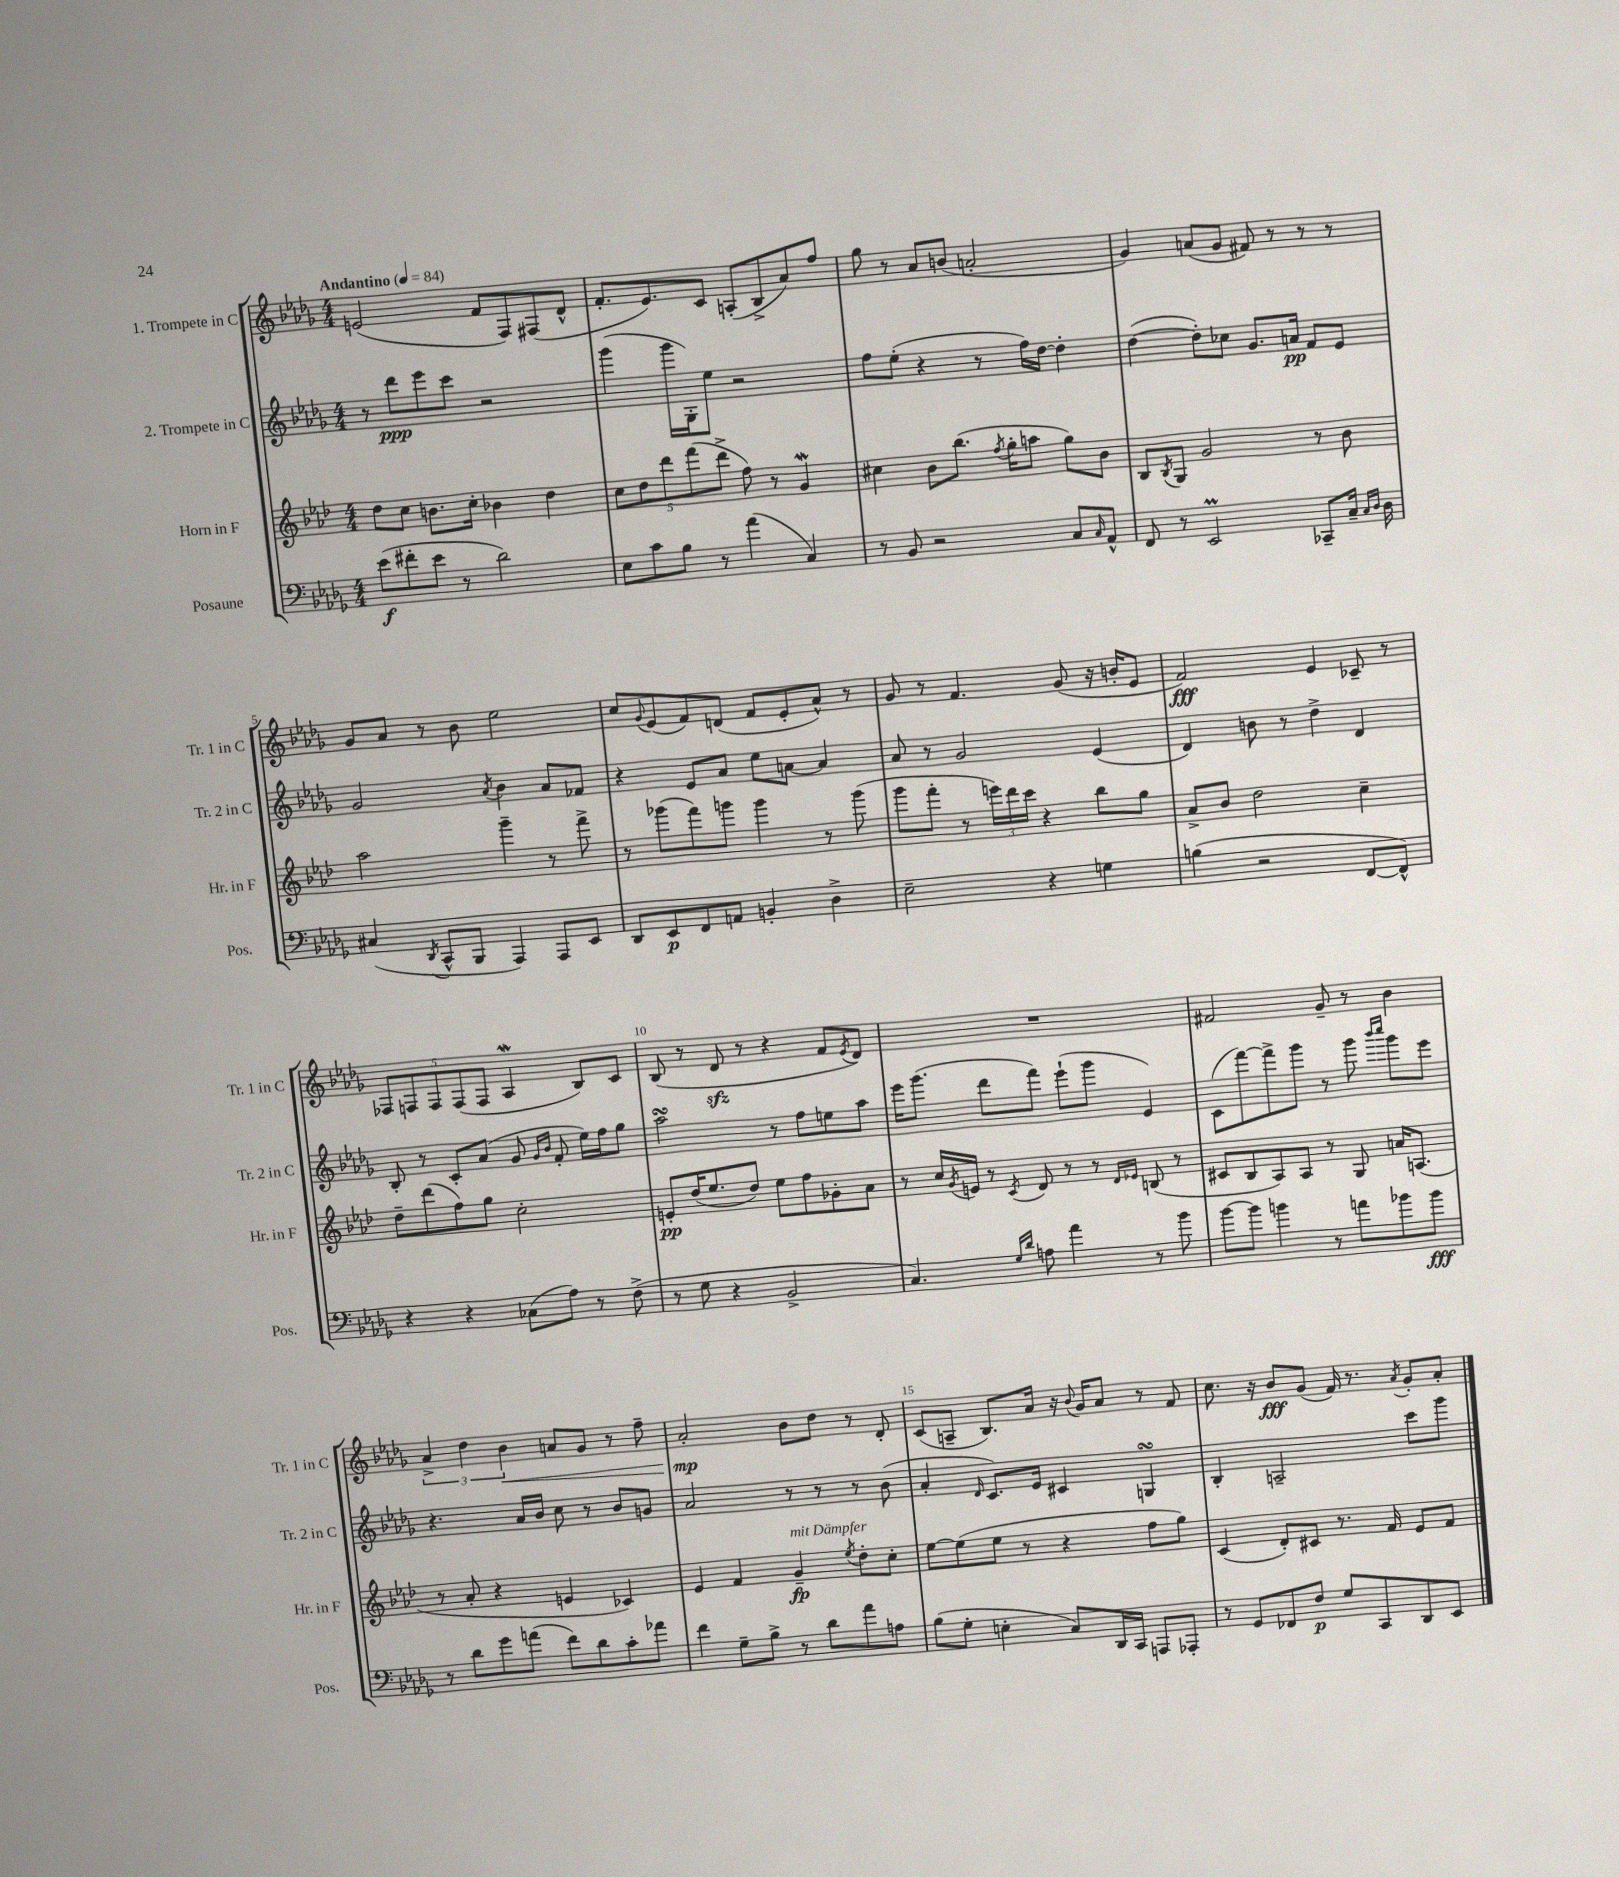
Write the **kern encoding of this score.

**kern	**kern	**kern	**kern
*staff4	*staff3	*staff2	*staff1
*clefF4	*clefG2	*clefG2	*clefG2
*k[b-e-a-d-g-]	*k[b-e-a-d-]	*k[b-e-a-d-g-]	*k[b-e-a-d-g-]
*M4/4	*M4/4	*M4/4	*M4/4
*MM84	*MM84	*MM84	*MM84
(8e-	8dd-	8r	(2e
8f#'	8cc	8ddd-	.
8e-	8.b	8eee-	.
8r	.	8ccc	.
.	16cc'	.	.
2d-)	4b-	2r	8f
.	.	.	8F)
.	4dd-	.	(8F#
.	.	.	8d-^^
=	=	=	=
8E-	10cc	(4ggg-	8.f'
.	10dd-	.	.
8c	.	.	.
.	.	.	8.e-)
.	10ddd-	.	.
8B-	.	16ggg-	.
.	(10fff	.	.
.	.	16G-')	.
8r	.	8ee-	8c
.	10ddd-^	.	.
(4a-	8ff)	2r	(8A'
.	8r	.	8B-^
4C)	4g	.	8a-)
.	.	.	8ff
=	=	=	=
8r	4cc#	8ff	8gg-
8BB-	.	(8ee-'	8r
2r	8b-	4r	8a-
.	(8.bb-	.	(8b
.	.	8r	2a'
.	8qff	.	.
.	16gg'	.	.
.	8aa	16ff)	.
.	.	[16dd-	.
8C	8gg)	4dd-']	.
16qqC	.	.	.
8AA-^^	8b-	.	.
=	=	=	=
8FF	8B-	([4dd-	4g-)
.	8qB-	.	.
8r	8G	.	.
2EE-	2g	8dd-'])	(8a
.	.	8cc-	8g-
.	.	8.g-	8f#)
.	.	.	8r
.	.	16a	.
8CC-~	8r	8f	8r
16C~	8b-	8e-	8r
16qqC	.	.	.
16qqD-	.	.	.
16D-	.	.	.
=	=	=	=
(4C#	2aa-	2g-	8g-
.	.	.	8a-
8qDD-	.	.	.
8CC^^	.	.	8r
8BBB-	.	.	8b-
.	.	8qa-	.
4AAA-)	4ggg~	4b-	2ee-
8AAA-	8r	8a-	.
8EE-	8fff^	8f-	.
=	=	=	=
8DD-	8r	4r	8cc
.	.	.	8qqg-
8EE-	(8ggg-	.	(8e-
8FF	8fff)	8e-	8f)
8AA	8ggg	8a-	(8d
4BB'	4ggg	8ee-	8f
.	.	[8a	8e-'
4D-^	8r	4a]	8a-^^)
.	(8ggg	.	8r
=	=	=	=
2E-~	8ggg	8a-	8g-
.	8fff'	8r	8r
.	8r	2g-	4.f
.	24eee)	.	.
.	24ddd-	.	.
.	24ccc	.	.
4r	4r	.	.
.	.	.	(8g-
4G	8bb-	(4e-	16r
.	.	.	16b'
.	8gg	.	8e-
=	=	=	=
(4B	8a-^	4d-)	2f)
.	8b-	.	.
2r	2dd-	8b	.
.	.	8r	.
.	.	4dd-^	4e-
[8FF	4cc~	4d-	8c-~
8FF^^])	.	.	8r
=	=	=	=
4r	8dd-~	8B-'	10F-
.	.	.	10F
.	(8ddd-	8r	.
.	.	.	10F
4r	8ff)	8c'	.
.	.	.	(10F
.	8gg	(8a-	.
.	.	.	10F
(8C-	2cc'	8g-	4A-
.	.	16qqg-	.
.	.	16qqb-	.
8A-)	.	8f'	.
8r	.	16ee-)	8B-)
.	.	16ff	.
(8F^	.	8gg-	8c
=	=	=	=
8r	8e'	2aa-	(8B-
8G-	(16dd-	.	8r
.	8.ee-	.	.
4r	.	.	8d-
.	8dd-)	.	8r
2BB-^	8ee-	8r	4r
.	8ff	8ff	.
.	8g-'	8ee	8f
.	.	.	8qe-
.	8a-	8aa-	8d-)
=	=	=	=
4.C)	8r	16eee-	1r
.	.	(8.ggg-	.
.	16cc	.	.
.	8qg	.	.
.	16e	.	.
.	8r	8ddd-	.
16qqG-	.	.	.
16qqd-	8qc	.	.
8A	8d-	8fff)	.
4a-	8r	(8eee-`	.
.	8r	8ggg-	.
.	16qqd-	.	.
.	16qqe-	.	.
8r	(8B	4e-)	.
8b-	8r	.	.
=	=	=	=
[8b-	8c#	(8c	2f#
8b-]	8B-	[8fff)	.
4b	8A-)	8fff^]	.
.	8A-	8ggg-	.
8r	8r	8r	8g-~
8a	8G	8ggg-	8r
.	.	16qqbbb-	.
.	.	16qqcccc	.
8b-	16a	8ggg-	4b-
.	(8.A	.	.
8b-	.	8eee-	.
=	=	=	=
8r	8r	4.r	6a-^
8d-	8a-'	.	.
.	.	.	6dd-
8g-	4r	.	.
.	.	.	6b-
(8a	.	16a-	.
.	.	16b-	.
8f)	4e	8cc	8a
8d-	.	8r	8g-
8c'	4c-)	8b-	8r
8a-	.	8g	8ff~
=	=	=	=
4f	4e-	2a-	2a-'
8G-~	4f	.	.
8B-^	.	.	.
8r	4g~	8r	8b-
8d-	.	8r	8dd-
.	8qee-	.	.
8a-	8dd-'	8r	8r
8A	8cc'	(8b-	8d-'
=	=	=	=
(8B-	[8ee-	4a-'	(8c
8G-'	(8ee-]	.	8A~
.	.	16qqd-	.
4E'	8ee-	8.c)	8.B-)
.	8r	.	.
.	.	16e-	16a-
8C)	4r	4c#	16r
.	.	.	8qqb-
.	.	.	16g-
16DD-	.	.	8a-
16CC	.	.	.
8AAA	8ff	4G	8r
8AAA-'	8gg)	.	8f
=	=	=	=
8r	(4c	4B-'	8.cc
8GG-	.	.	.
.	.	.	16r
8FF-	8d-')	2A~	8b-
8F	8c#	.	(8g-
8G-	8.r	.	16f)
.	.	.	8.r
8CC	.	.	.
.	16f	.	.
.	.	.	8qa-
8DD-	8e-	8ccc	8g-'
8EE-	8f	8ggg-	8a-'
==	==	==	==
*-	*-	*-	*-
